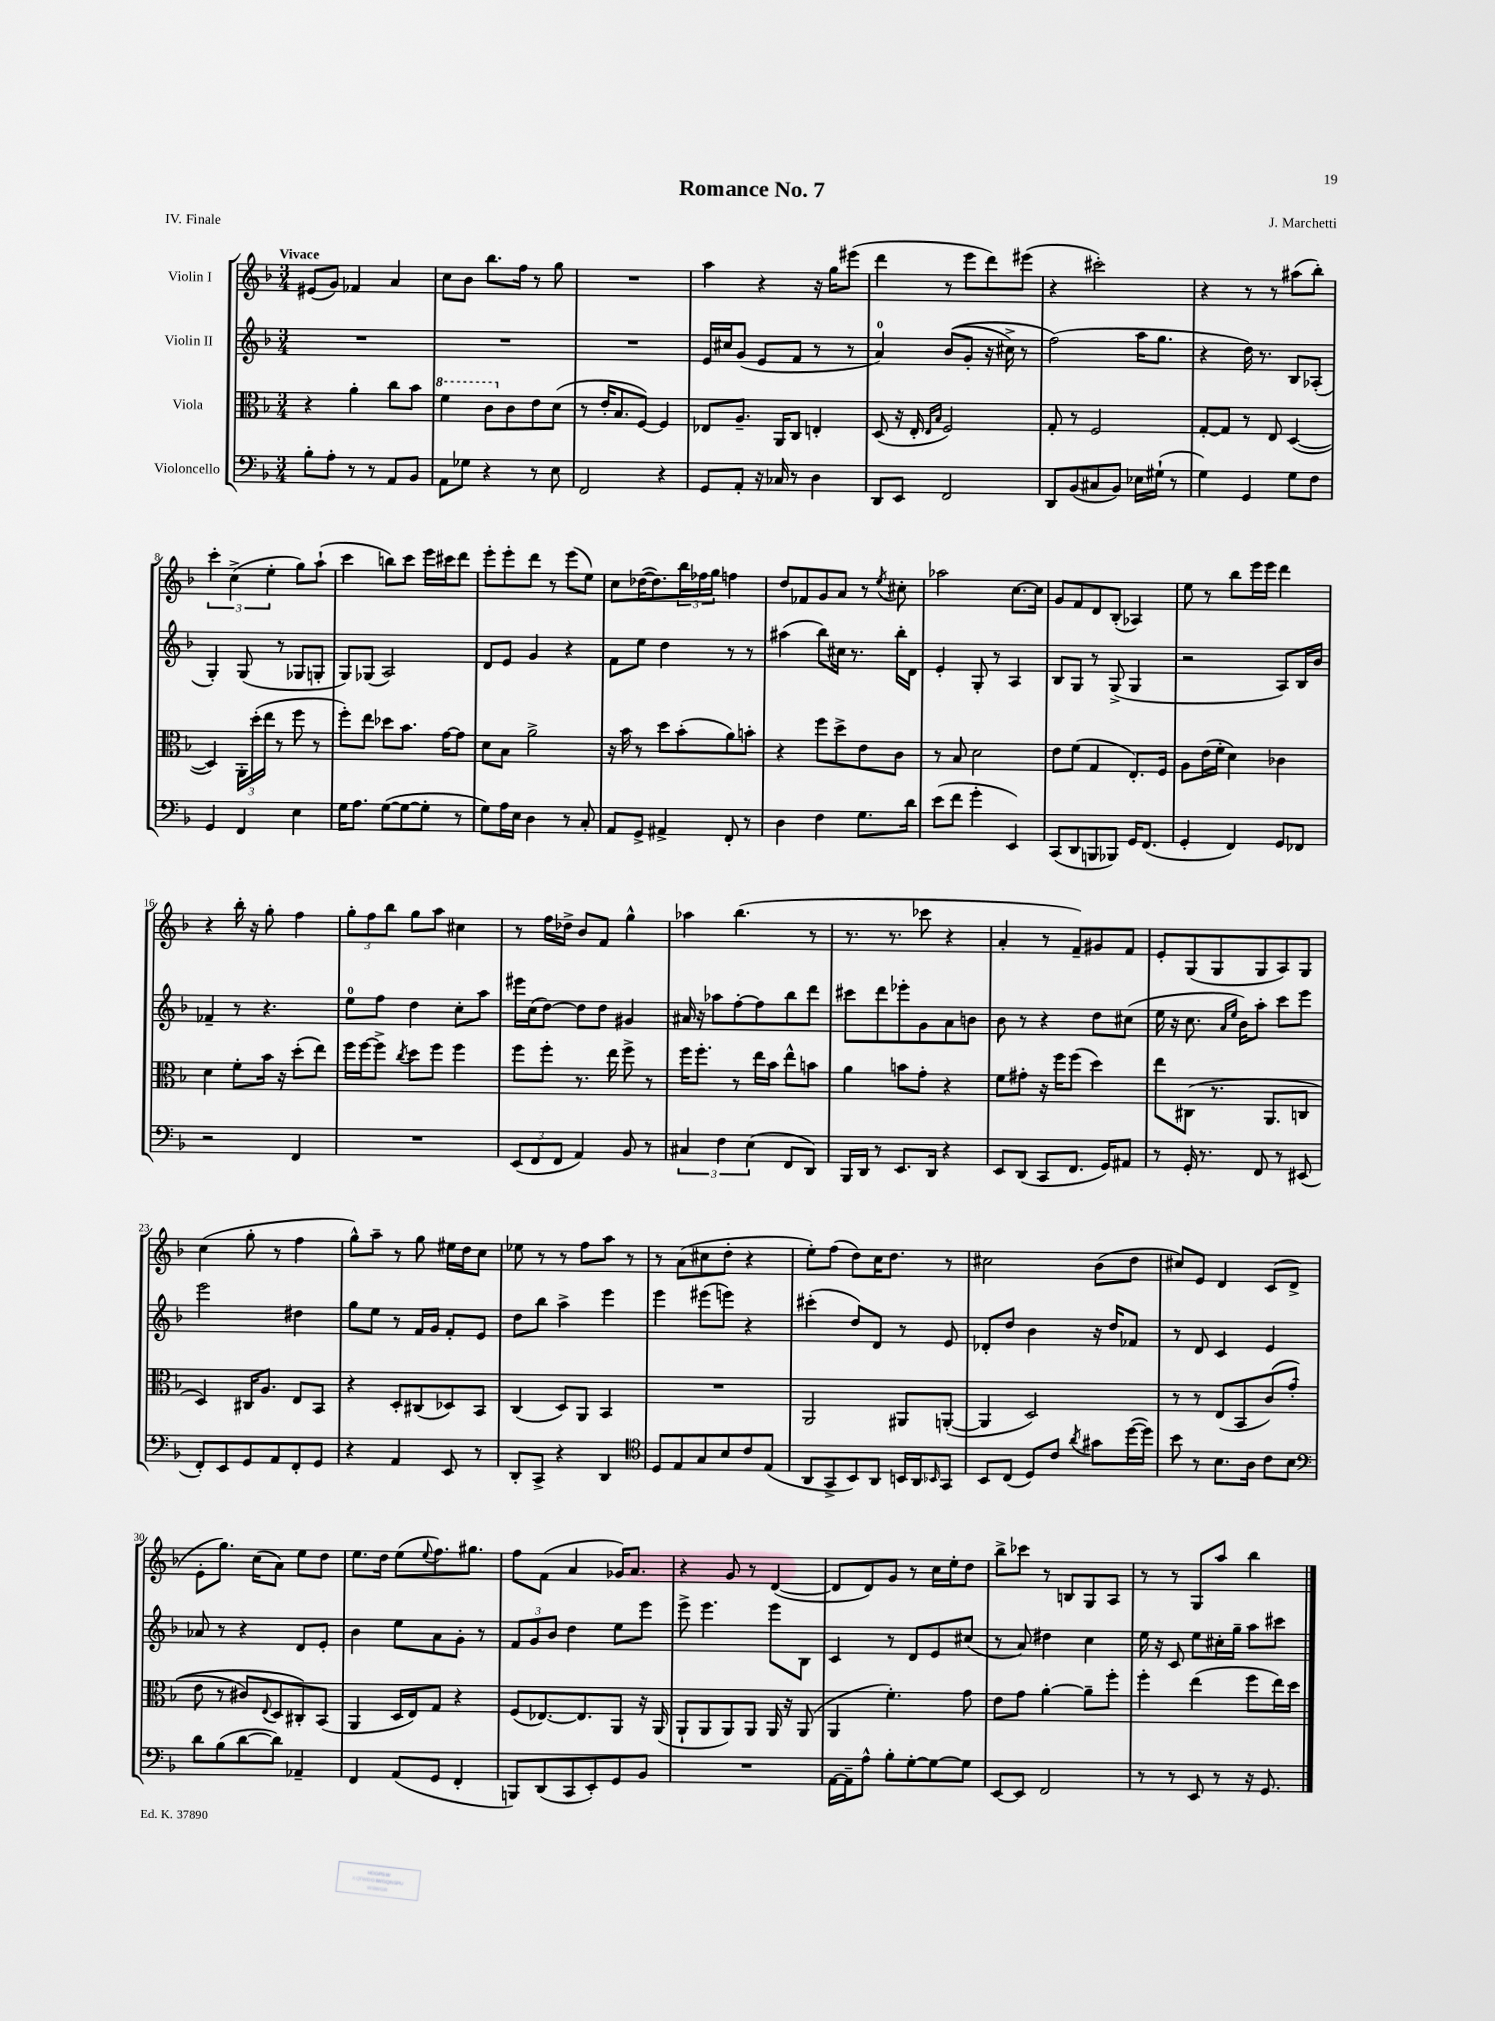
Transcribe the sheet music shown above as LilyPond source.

\header { title = "Romance No. 7" composer = "J. Marchetti" piece = "IV. Finale" }
<<
\new StaffGroup <<
\new Staff = "s0" \with { instrumentName = "Violin I" } {
    \clef treble \key f \major \numericTimeSignature \time 3/4 \tempo "Vivace"
    eis'8( g'8) fes'4 a'4 |
    c''8 bes'8 bes''8. f''16 r8 g''8 |
    R2. |
    a''4 r4 r16 g''16 eis'''8( |
    d'''4 r8 e'''8 d'''8) eis'''8( |
    r4 cis'''2-.) |
    r4 r8 r8 ais''8( bes''8-.) |
    \tuplet 3/2 { c'''4-. c''4->( e''4-. } g''8) a''8-!( |
    c'''4 b''8) c'''8 e'''16 cis'''16 d'''8 |
    e'''8-. e'''8-. d'''8 r8 e'''8( e''8) |
    c''8 des''16~( des''8.) \tuplet 3/2 { bes''16 fes''16 g''16 } f''4 |
    d''8 fes'8 g'8 a'8 r8 \acciaccatura { e''8 } cis''8-. |
    aes''2 c''8.~ c''16 |
    g'8 f'8 d'8 bes8-.( aes4) |
    e''8 r8 bes''8 e'''16 e'''16 d'''4 |
    r4 bes''16-. r16 g''8-. f''4 |
    \tuplet 3/2 { g''8-. f''8 bes''8 } g''8 a''8 cis''4 |
    r8 f''16 des''16-> bes'8 f'8 g''4-^ |
    aes''4 bes''4.( r8 |
    r8. r8. ces'''8 r4 |
    a'4-. r8 f'8--) gis'8 f'8 |
    e'8-. g8( g8 g8 a8) g8 |
    c''4( g''8-. r8 f''4 |
    g''8-^) a''8-- r8 g''8 eis''16 d''16 c''8 |
    ees''8 r8 r8 f''8 a''8 r8 |
    r8 a'8( cis''8 d''8-. r4 |
    e''8-.) f''8( d''8) c''16 d''8. r8 |
    cis''2 bes'8( d''8 |
    cis''8) e'8 d'4 c'8( d'8-> |
    e'8-. g''8.) c''16( a'8) e''8 d''8 |
    e''8. d''16 e''8( \appoggiatura { e''8 } f''8.) gis''8. |
    f''8 f'8( a'4 ges'16) a'8. |
    r4 g'8 r8 d'4~( |
    d'8 d'8) g'8 r8 c''16 e''16-. d''8 |
    bes''8-> ces'''8 r8 b8 g8 a8 |
    r8 r8 g8 a''8 bes''4 \bar "|." |
}
\new Staff = "s1" \with { instrumentName = "Violin II" } {
    \clef treble \key f \major \numericTimeSignature \time 3/4
    R2. |
    R2. |
    R2. |
    e'16 cis''16 g'8( e'8 f'8 r8 r8 |
    a'4-0) bes'8(\( g'8-. r16 cis''16->) r8 |
    f''2(\) a''16 g''8. |
    r4 d''16) r8. bes8 aes8-.( |
    g4-.) g8( r8 ges8 g8-. |
    g8) ges8( a2) |
    d'8 e'8 g'4 r4 |
    f'8 e''8 d''4 r8 r8 |
    ais''4( bes''8) cis''16 r8. bes''16-. d'16 |
    e'4-. g8-. r8 a4 |
    bes8 g8 r8 g8->( g4 |
    r2 a8) bes16 bes'16 |
    fes'4-- r8 r4. |
    e''8-0 f''8 d''4 c''8-. a''8 |
    eis'''16 c''16( d''8~) d''8 d''8 gis'4 |
    ais'16 r16 aes''8 f''8~-. f''8 bes''8 d'''8 |
    cis'''8 d'''8 ees'''8-. g'8 a'8 b'8 |
    bes'8 r8 r4 d''8 cis''8( |
    e''16 r16 c''8. \grace { a'16 e''16 } bes'16) a''8-. c'''8 e'''8 |
    e'''2 dis''4 |
    g''8 e''8 r8 f'16 g'16 f'8-. e'8 |
    d''8 bes''8 a''4-> e'''4 |
    e'''4 eis'''8( e'''8) r4 |
    cis'''4-.( d''8) d'8 r8 e'8 |
    des'8-. d''8 bes'4 r16 d''16 fes'8 |
    r8 d'8 c'4 e'4 |
    aes'8 r8 r4 d'8 e'8-. |
    bes'4 e''8 a'8 g'8-. r8 |
    \tuplet 3/2 { f'8 g'8 bes'8 } d''4 e''8 e'''8 |
    e'''8-> e'''4. e'''8 bes8 |
    c'4 r8 d'8 e'8 cis''8( |
    r8 a'8) dis''4 c''4 |
    e''16 r16 c'8 e''8 cis''16-. g''16-- a''8 cis'''8 \bar "|." |
}
\new Staff = "s2" \with { instrumentName = "Viola" } {
    \clef alto \key f \major \numericTimeSignature \time 3/4
    r4 a'4-. c''8 bes'8 |
    \ottava #1 f''4 c''8 \ottava #0 c'8 e'8 d'8( |
    r8 e'16-. bes8. f8~) f4 |
    ees8 a8.-- a,16 c8 e4-. |
    d8( r16 e16-. \grace { e16 bes16 } f2) |
    g8-. r8 f2 |
    g8~-. g8 r8 e8 d4~( |
    d4) \tuplet 3/2 { a,16-. d''16-.( e''16 } r8 f''8 r8 |
    f''8-.) e''8 des''8 bes'8. g'16~ g'8 |
    d'8 bes8 a'2-> |
    r16 bes'16 r8 d''8 bes'8-.( a'8) b'8-. |
    r4 f''8 d''8-> e'8 c'8 |
    r8 bes8 d'2 |
    e'8 f'8( g4 e8.-.) f16 |
    a8 e'16( f'16-. d'4) ces'4 |
    d'4 f'8-. bes'16 r16 d''8-.( e''8) |
    f''16 f''16~ f''8-> \acciaccatura { c''8 } d''8 f''8 f''4 |
    f''8 f''8-. r8. e''16 f''8-> r8 |
    f''16 f''8.-. r8 e''16 bes'16 e''8-^ b'8 |
    a'4 b'8 g'8-. r4 |
    f'8 gis'8-. r16 f''16 f''8( d''4) |
    e''8 cis8( r8. a,8. c8 |
    d4) cis16 a8. e8 bes,8 |
    r4 d8-. cis8( des8) bes,8 |
    c4( d8) a,8 bes,4 |
    R2. |
    a,2 ais,8 a,8~-.( |
    a,4 d2) |
    r8 r8 e8( bes,8 c'8)\( g'8-.( |
    e'8 r8 cis'8) \appoggiatura { e8 } d8 cis8-.\) bes,8( |
    a,4 d16 e16) g8 r4 |
    f8( ees8.~) ees8. a,8 r16 a,16( |
    a,8-! a,8 a,8) a,8 a,16 r16 a,8( |
    a,4 f'4.-.) g'8 |
    e'8 g'8 a'4~-. a'8-- f''8-. |
    f''4-. e''4( f''8 e''16) d''16 \bar "|." |
}
\new Staff = "s3" \with { instrumentName = "Violoncello" } {
    \clef bass \key f \major \numericTimeSignature \time 3/4
    bes8-. a8-. r8 r8 a,8 bes,8 |
    a,8 ges8 r4 r8 e8 |
    f,2 r4 |
    g,8 a,8-. r16 ces16 r8 d4 |
    d,8 e,8 f,2 |
    d,8 bes,8( cis8 bes,8) ees16 gis16-!( r8 |
    g4) g,4 g8 f8 |
    g,4 f,4 e4 |
    g16 a8. g8~( g8~ g8-. r8 |
    g8) a16 e16 d4 r8 c8-. |
    a,8 g,8-> ais,4-> f,8-. r8 |
    d4 f4 g8. d'16 |
    e'8( f'8 g'4-. e,4) |
    c,8( d,8 b,,8 bes,,8) g,16 f,8.( |
    g,4-. f,4) g,8 fes,8 |
    r2 f,4 |
    R2. |
    \tuplet 3/2 { e,8( f,8 f,8 } a,4) bes,8 r8 |
    \tuplet 3/2 { cis4 f4 e4( } f,8 d,8) |
    bes,,16 d,16 r8 e,8. d,16 r4 |
    e,8 d,8( c,8 f,8. g,16) ais,8 |
    r8 g,16-. r8. f,8 r8 eis,8( |
    f,8-.) e,8 g,8 a,8 f,8-. g,8 |
    r4 a,4 e,8 r8 |
    d,8-. c,8-> r4 d,4 |
    \clef tenor d8 e8 g8 bes8 c'8 e8( |
    a,8 g,8-> bes,8) a,8 b,16 a,16 \grace { bes,16 } g,8 |
    bes,8 c8( d8) c'8 \acciaccatura { a'8 } gis'8 d''16~( d''16) |
    bes'8 r8 bes8. a16 c'8 bes8 |
    \clef bass d'8 bes8( d'8~ d'8) aes,4-- |
    f,4 a,8( g,8 f,4-. |
    b,,8) d,8( c,8 e,8-.) g,8 bes,8 |
    R2. |
    a,16~ a,16-- a8-^ bes8-. g8~-. g8~ g8 |
    e,8~ e,8 f,2 |
    r8 r8 e,8 r8 r16 g,8. \bar "|." |
}
>>
>>
